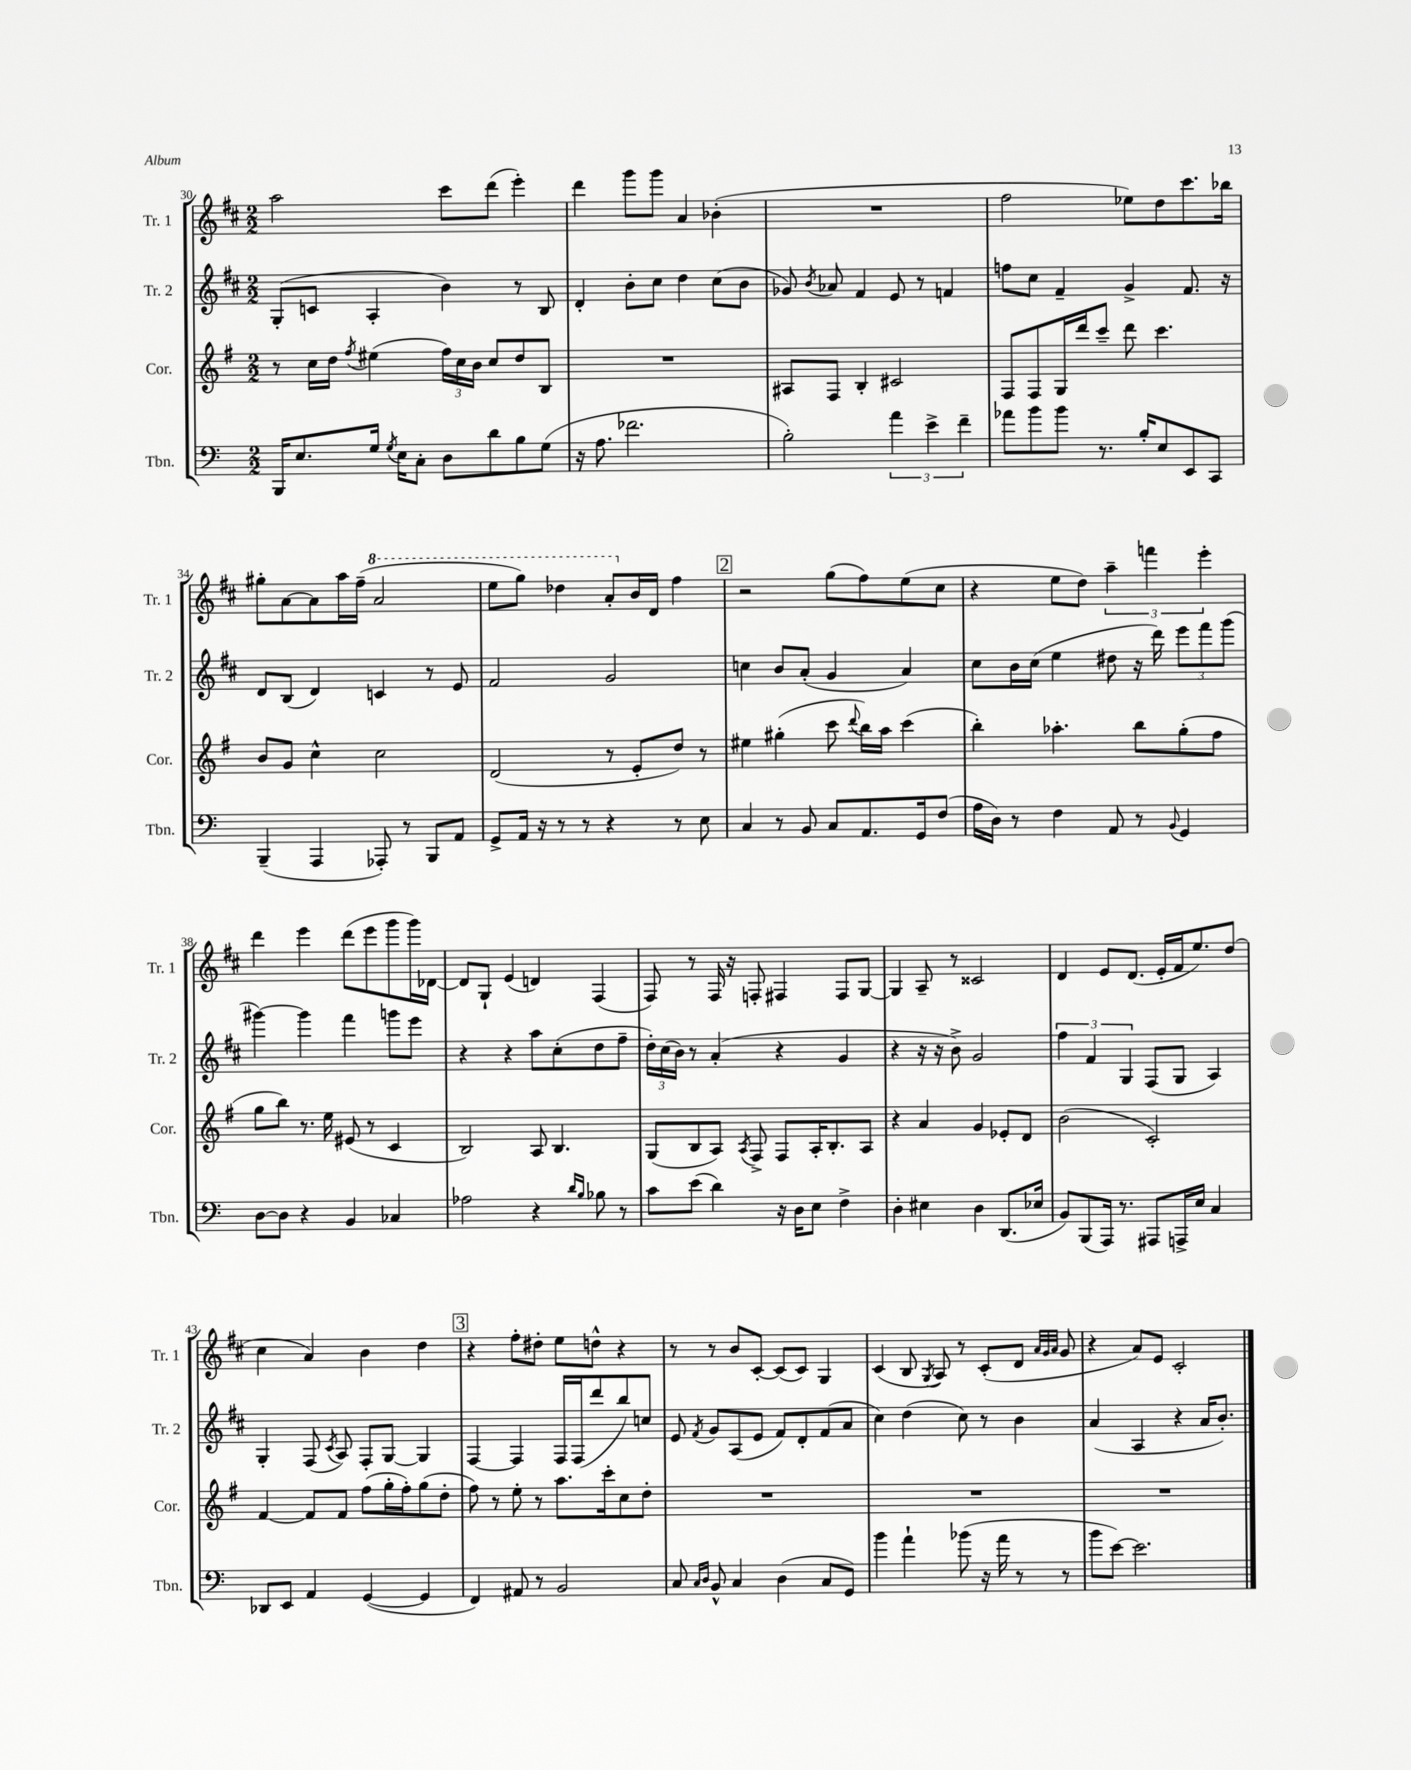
<<
\new StaffGroup <<
\new Staff = "s0" \with { instrumentName = "Tr. 1" shortInstrumentName = "Tr. 1" } {
    \clef treble \key d \major \numericTimeSignature \time 2/2
    \autoBeamOff a''2 cis'''8[ d'''8]( e'''4-.) |
    d'''4 g'''8[ g'''8] a'4 bes'4-.( |
    R1 |
    fis''2 ees''8[) d''8 cis'''8. bes''16] |
    gis''8[-. a'8~ a'8 a''16 fis''16]--( \ottava #1 a''2 |
    e'''8[ g'''8]) des'''4 a''8[-. \ottava #0 b'16 d'16] fis''4 |
    \mark \markup { \box "2" } r2 g''8[( fis''8) e''8( cis''8] |
    r4 e''8[ d''8]) \tuplet 3/2 { a''4-- f'''4 e'''4-. } |
    d'''4 e'''4 d'''8[( e'''8 g'''8 g'''16) des'16]~ |
    des'8[ g8]-! e'4( d'4) fis4( |
    fis8) r8 fis16 r16 f8-. fis4 fis8[ g8]~ |
    g4 a8-- r8 cisis'2 |
    d'4 e'8[ d'8.]( e'16[-. fis'16 e''8.) d''8]( |
    cis''4 a'4) b'4 d''4 |
    \mark \markup { \box "3" } r4 fis''8[-. dis''8]-. e''8[ d''8]-^ r4 |
    r8 r8 b'8[ cis'8]~-. cis'8[( cis'8]) g4 |
    cis'4( b8 \acciaccatura { g8 } a8) r8 cis'8[-.( d'8] \grace { a'32[ g'32 a'32] } g'8 |
    r4 a'8[) e'8] cis'2-. \bar "|." |
}
\new Staff = "s1" \with { instrumentName = "Tr. 2" shortInstrumentName = "Tr. 2" } {
    \clef treble \key d \major \numericTimeSignature \time 2/2
    \autoBeamOff g8[-.( c'8] a4-. b'4) r8 b8 |
    d'4-. b'8[-. cis''8] d''4 cis''8[( b'8] |
    ges'8) \acciaccatura { b'8 } aes'8 fis'4 e'8 r8 f'4 |
    f''8[ cis''8] fis'4-- g'4-> fis'8. r16 |
    d'8[ b8]( d'4) c'4 r8 e'8 |
    fis'2 g'2 |
    \mark \markup { \box "2" } c''4 b'8[ a'8]-.( g'4 a'4) |
    cis''8[ b'16 cis''16]( e''4 dis''8 r16 d'''16) \tuplet 3/2 { e'''8[ fis'''8 g'''8]( } |
    gis'''4~) gis'''4 fis'''4 g'''8[ e'''8] |
    r4 r4 a''8[ cis''8-.( d''8 fis''8]-- |
    \tuplet 3/2 { d''16[-.) cis''16( b'16]) } r8 a'4-.( r4 g'4 |
    r4 r16 r16 b'8->) g'2 |
    \tuplet 3/2 { fis''4 fis'4 g4 } fis8[( g8] a4) |
    g4-. fis8( \acciaccatura { cis'8 } a8) fis8[-. g8]~ g4 |
    \mark \markup { \box "3" } fis4~ fis4 fis16[ fis16( d'''8 b''8) c''8] |
    e'8 \acciaccatura { fis'8 } g'8[ a8( e'8] fis'8[) d'8-. fis'8( a'8] |
    cis''4) d''4( cis''8) r8 b'4 |
    a'4( a4 r4 a'16[ b'8.]-.) \bar "|." |
}
\new Staff = "s2" \with { instrumentName = "Cor." shortInstrumentName = "Cor." } {
    \clef treble \key g \major \numericTimeSignature \time 2/2
    \autoBeamOff r8 c''16[ d''16] \acciaccatura { fis''8 } eis''4( \tuplet 3/2 { fis''16[) c''16 b'16] } c''8[ d''8 b8] |
    R1 |
    ais8[ fis8] b4-. cis'2 |
    fis8[ fis8 g16 d'''16 c'''8]-- d'''8 c'''4. |
    b'8[ g'8] c''4-^ c''2 |
    d'2( r8 e'8[-. d''8]) r8 |
    \mark \markup { \box "2" } eis''4 gis''4-.( c'''8 \appoggiatura { d'''8 } b''16[) a''16] c'''4( |
    b''4-.) aes''4.-. b''8[ g''8-.( fis''8] |
    g''8[ b''8]) r8. e''16 eis'8( r8 c'4 |
    b2) a8 b4. |
    g8[( b8 a8]) \acciaccatura { a8 } fis8-> fis8[ a16-. b8.-. a8] |
    r4 a'4 g'4 ees'8[-. d'8] |
    b'2( c'2-.) |
    fis'4~ fis'8[ fis'8] fis''8[( g''16-. fis''16-.) g''8( d''8]-. |
    \mark \markup { \box "3" } fis''8) r8 e''8-. r8 a''8.[ c'''16-. c''8 d''8]-. |
    R1 |
    R1 |
    R1 \bar "|." |
}
\new Staff = "s3" \with { instrumentName = "Tbn." shortInstrumentName = "Tbn." } {
    \clef bass \key c \major \numericTimeSignature \time 2/2
    \autoBeamOff b,,16[ e8. g16] \acciaccatura { g8 } e16[ c8]-. d8[ d'8 b8 g8]( |
    r16 a8. fes'2. |
    b2-.) \tuplet 3/2 { a'4 e'4-> f'4-- } |
    aes'8[ b'8 b'8] r8. b16[-. e8 e,8 c,8] |
    b,,4--( a,,4 aes,,8-.) r8 b,,8[ a,8] |
    g,8[-> a,16] r16 r8 r8 r4 r8 e8 |
    \mark \markup { \box "2" } c4 r8 b,8 c8[ a,8. g,16 f8]( |
    a16[ d16]) r8 f4 a,8 r8 \appoggiatura { b,8 } g,4 |
    d8[~ d8] r4 b,4 ces4 |
    aes2 r4 \grace { d'16[ b16] } bes8 r8 |
    c'8[ e'8]( d'4) r16 d16[ e8] f4-> |
    d4-. eis4 d4 d,8.[( ees16] |
    b,8[) b,,8( a,,16]) r8. ais,,8[ a,,16-> e16] c4 |
    des,8[ e,8] a,4 g,4~( g,4 |
    \mark \markup { \box "3" } f,4) ais,8 r8 b,2 |
    c8 \grace { c16[ d16] } b,8-^ c4 d4( c8[ g,8]) |
    b'4 a'4-! bes'8( r16 a'16 r8 r8 |
    b'8[ e'8]~) e'2. \bar "|." |
}
>>
>>
\layout { \context { \Score currentBarNumber = #30 } }
